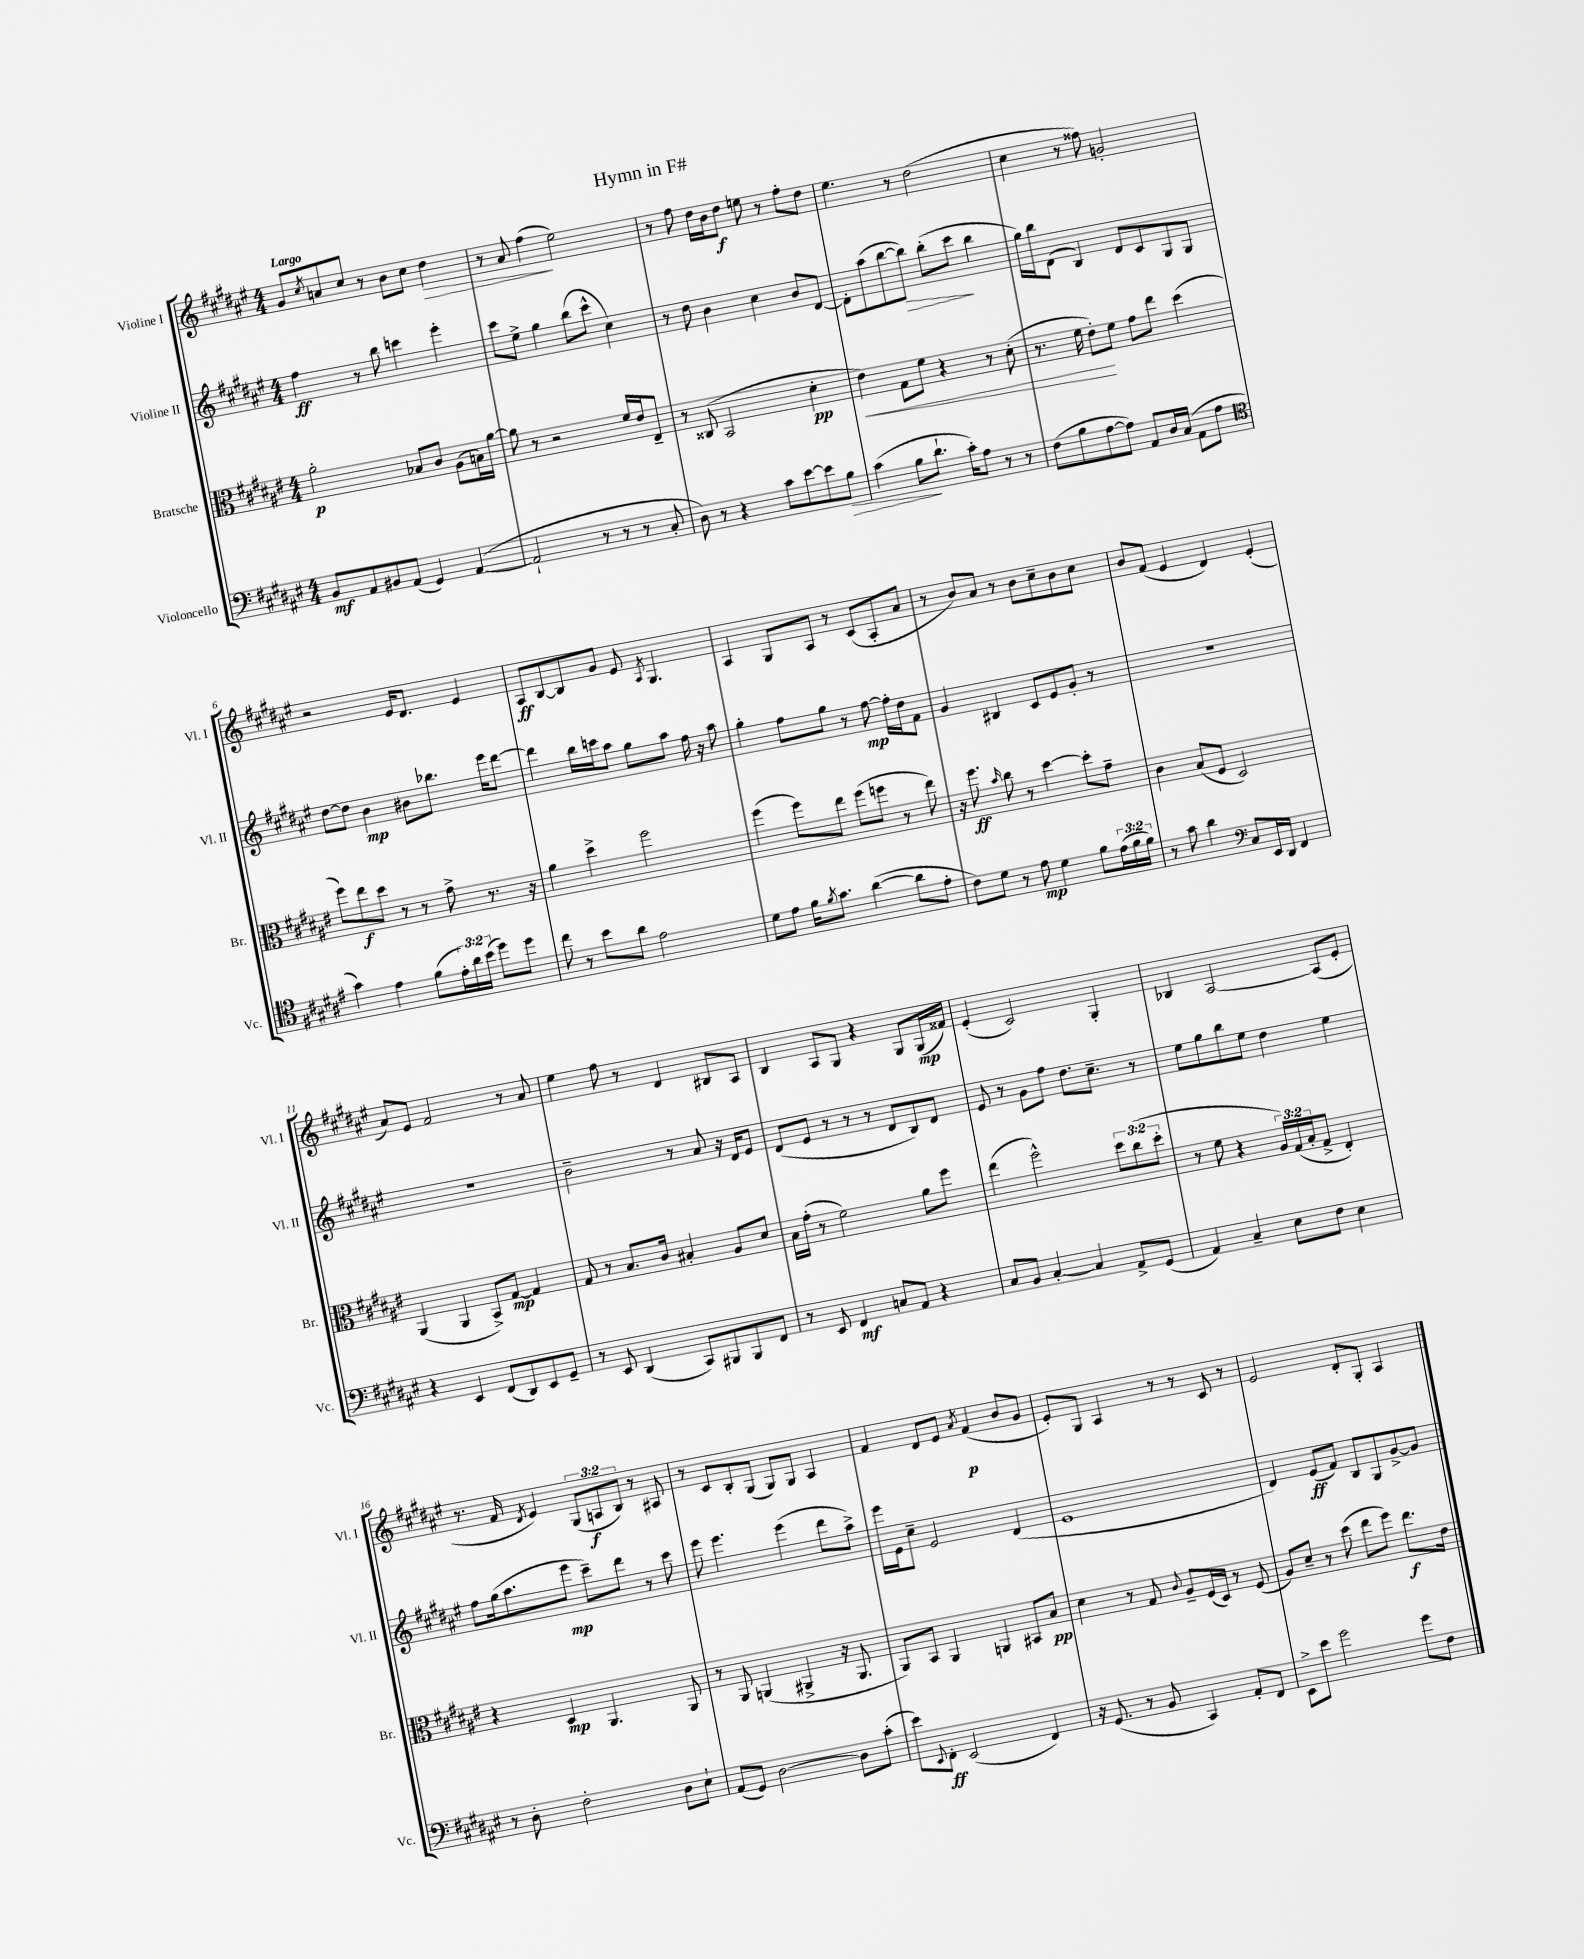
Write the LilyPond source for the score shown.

\header { title = "Hymn in F#" }
<<
\new StaffGroup <<
\new Staff = "s0" \with { instrumentName = "Violine I" shortInstrumentName = "Vl. I" } {
    \clef treble \key fis \major \numericTimeSignature \time 4/4 \override Staff.TupletNumber.text = #tuplet-number::calc-fraction-text \tempo "Largo"
    gis'8 \acciaccatura { cis''8 } a'8 cis''8 r8 b'8 cis''8 dis''4\> |
    r8 ais'8 fis''4\!( eis''2) |
    r8 fis''8 dis''16 b'16 dis''8\f e''8 r8 fis''8-. dis''8 |
    eis''4. r8 dis''2( |
    cis''4 r8 fisis''8) g'2-. |
    r2 eis'16 dis'8. eis'4 |
    ais8\ff b8~ b8 gis'8 eis'8 \acciaccatura { ais8 } gis4. |
    ais4 gis8 ais8 r8 cis'8( ais8-. ais'8 |
    r8 b'8) ais'8 r8 b'8 cis''8-- b'8 cis''8 |
    b'8 fis'8( eis'4 dis'4) eis'4-.( |
    ais'8) eis'8 fis'2 r8 ais'8 |
    eis''4 fis''8 r8 dis'4 bis8 ais8 |
    b4 ais8 gis8 r4 gis8 gis16\mp( fisis'16) |
    eis'4-.( cis'2) gis4-. |
    bes4 ais2~ ais8( eis'8-. |
    r8. fis'16 \acciaccatura { dis'8 } eis'4) \tuplet 3/2 { gis8( a8\f b8) } r8 ais8 |
    r8 cis'8 b8-. gis8( gis8) gis8 ais4 |
    fis'4 dis'8 eis'8 \acciaccatura { ais'8 } fis'4\p( b'8 gis'8 |
    eis'8-.) gis8 ais4 r8 r8 cis'8 r8 |
    eis'2 dis'8-. gis8-. ais4 \bar "|." |
}
\new Staff = "s1" \with { instrumentName = "Violine II" shortInstrumentName = "Vl. II" } {
    \clef treble \key fis \major \numericTimeSignature \time 4/4
    fis''4\ff r8 b''8 c'''4 eis'''4-. |
    cis'''8 eis''8-> gis''4 b''8( cis'''8-^ cis''4) |
    r8 dis''8 b'4 cis''4 b'8 dis'8~ |
    dis'8-. ais''8( b''8~ b''8\>) b''8-.( cis'''8\! b''4 |
    gis''16) b''16 dis'8( b4) dis'8 cis'8 gis8 gis8 |
    dis''8~ dis''8 b'4\mp bis'8 bes''8. eis'''16 dis'''8~ |
    dis'''4 b''16 c'''16 ais''8 gis''8 ais''8 fis''16 r16 ais''8 |
    gis''4-. fis''8 gis''8 r8 fis''8~\mp fis''16-. dis''16 fis'8 |
    gis'4 bis4 cis'8 eis'8 gis'8-. r8 |
    R1 |
    R1 |
    b'2-- r8 ais'8 r16 dis'16 eis'8 |
    dis'8( eis'8 r8 r8 r8 dis'8 b8) dis'8 |
    eis'8 r8 gis'8 fis''8 dis''8. cis''8.-- r8 |
    eis''8 gis''8 b''8 eis''8 dis''4 eis''4 |
    fis''8 gis''16( ais''8. eis'''8\mp cis'''8--) dis'''8 r8 cis'''8 |
    eis'''8 eis'''4. eis'''4( dis'''8 ais''8->) |
    eis'''16 eis'16 cis''8-- eis'2 dis'4( |
    eis'1 |
    dis'4) eis'8\ff( fis'8) b8 gis8 gis'8~-> gis'8 \bar "|." |
}
\new Staff = "s2" \with { instrumentName = "Bratsche" shortInstrumentName = "Br." } {
    \clef alto \key fis \major \numericTimeSignature \time 4/4 \override Staff.TupletNumber.text = #tuplet-number::calc-fraction-text
    ais'2-.\p bes8 cis'8 ais8( b16) ais'16~ |
    ais'8 r8 r2 fis'16 eis'16 eis8-- |
    r8 cisis8( b,2 dis'4-.\pp |
    eis'4\<) gis8 fis'8 r4 r8 dis'8-.( |
    r8. fis'16 eis'8-.\!) fis'8 gis'8 eis''8 dis''4( |
    fis''8) eis''8\f dis''8 r8 r8 gis'8-> r8. r16 |
    ais'4 dis''4-> fis''2 |
    fis''4( fis''8) eis''8 fis''8( f''8 r8 eis''8) |
    r16 fis''8.\ff \grace { b'16 } cis''8 r8 dis''4~ dis''8-. gis'8-- |
    cis'4 b8( fis8 dis2) |
    ais,4( ais,4 b,8->) gis8~\mp gis4 |
    gis8 r8 b8. cis'16 bis4-. ais8 dis'8 |
    b16 gis'16-.( r8 fis'2) ais'8 fis''8 |
    eis''4( fis''2-^) \tuplet 3/2 { dis''8 cis''8( dis''8-. } |
    r8 fis'8 r4 \tuplet 3/2 { ais16) gis16( b16-. } gis8-> eis4-.) |
    r4 dis4\mp ais,4. ais,8 |
    r8 ais,8 a,4( ais,4-> r16 ais,8. |
    ais,8) b,8 ais,4 a,4 bis,8 b8\pp |
    dis'4 r8 gis8 \appoggiatura { cis'8 } ais8-- fis16( dis16) r8 fis8( |
    ais8) dis'8-- r8 dis''8( eis''8 fis''8) eis''8.\f eis'16 \bar "|." |
}
\new Staff = "s3" \with { instrumentName = "Violoncello" shortInstrumentName = "Vc." } {
    \clef bass \key fis \major \numericTimeSignature \time 4/4 \override Staff.TupletNumber.text = #tuplet-number::calc-fraction-text
    b,8\mf ais,8 bis,8 ais,8( gis,4) ais,4~( |
    ais,2-! r8 r8 r8 cis8-. |
    dis8) r8 r4 cis'8 eis'8~ eis'8 b8\> |
    cis'4( b8\! dis'8.-! cis'16-.) ais8 r8 r8 |
    fis8( b8 ais8~ ais8) ais,8 dis16 cis16( ais,8 ais8 |
    \clef tenor gis'4) eis'4 fis'8( \tuplet 3/2 { eis'16-.) ais'16 b'16( } dis''8) dis''8 |
    cis''8 r8 b'8 ais'8 eis'2 |
    dis'8 eis'8 fis'16 \acciaccatura { fis'8 } gis'8. ais'4~( ais'8 eis'8-. |
    cis'8) dis'8 r8 eis'8\mp dis'4 fis'8 \tuplet 3/2 { eis'16( fis'16 fis'16) } |
    r8 gis'8 ais'4 \clef bass cis8 eis,16 dis,16 fis,4 |
    r4 eis,4 fis,8( dis,8) eis,8 gis,8-- |
    r8 eis,8 dis,4( cis,8) bis,,8 bis,,8 fis,8 |
    r8 eis,8 fis,4\mf c8 ais,8 r4 |
    cis8 b,8 cis4~-. cis4 ais,8-> gis,8( |
    ais,4) cis4-- eis8 fis8 eis4 |
    r8 dis8-. fis2-. dis8 eis8-! |
    ais,8( gis,8) dis2~ dis8 cis'8-.( |
    eis'8) \appoggiatura { eis,8 } fis,8-.\ff eis,2( fis,4) |
    r16 gis,8.( r8 b,8 cis,4) ais,8-. fis,8 |
    eis,8-> eis'8 gis'2 gis'8 fis8 \bar "|." |
}
>>
>>
